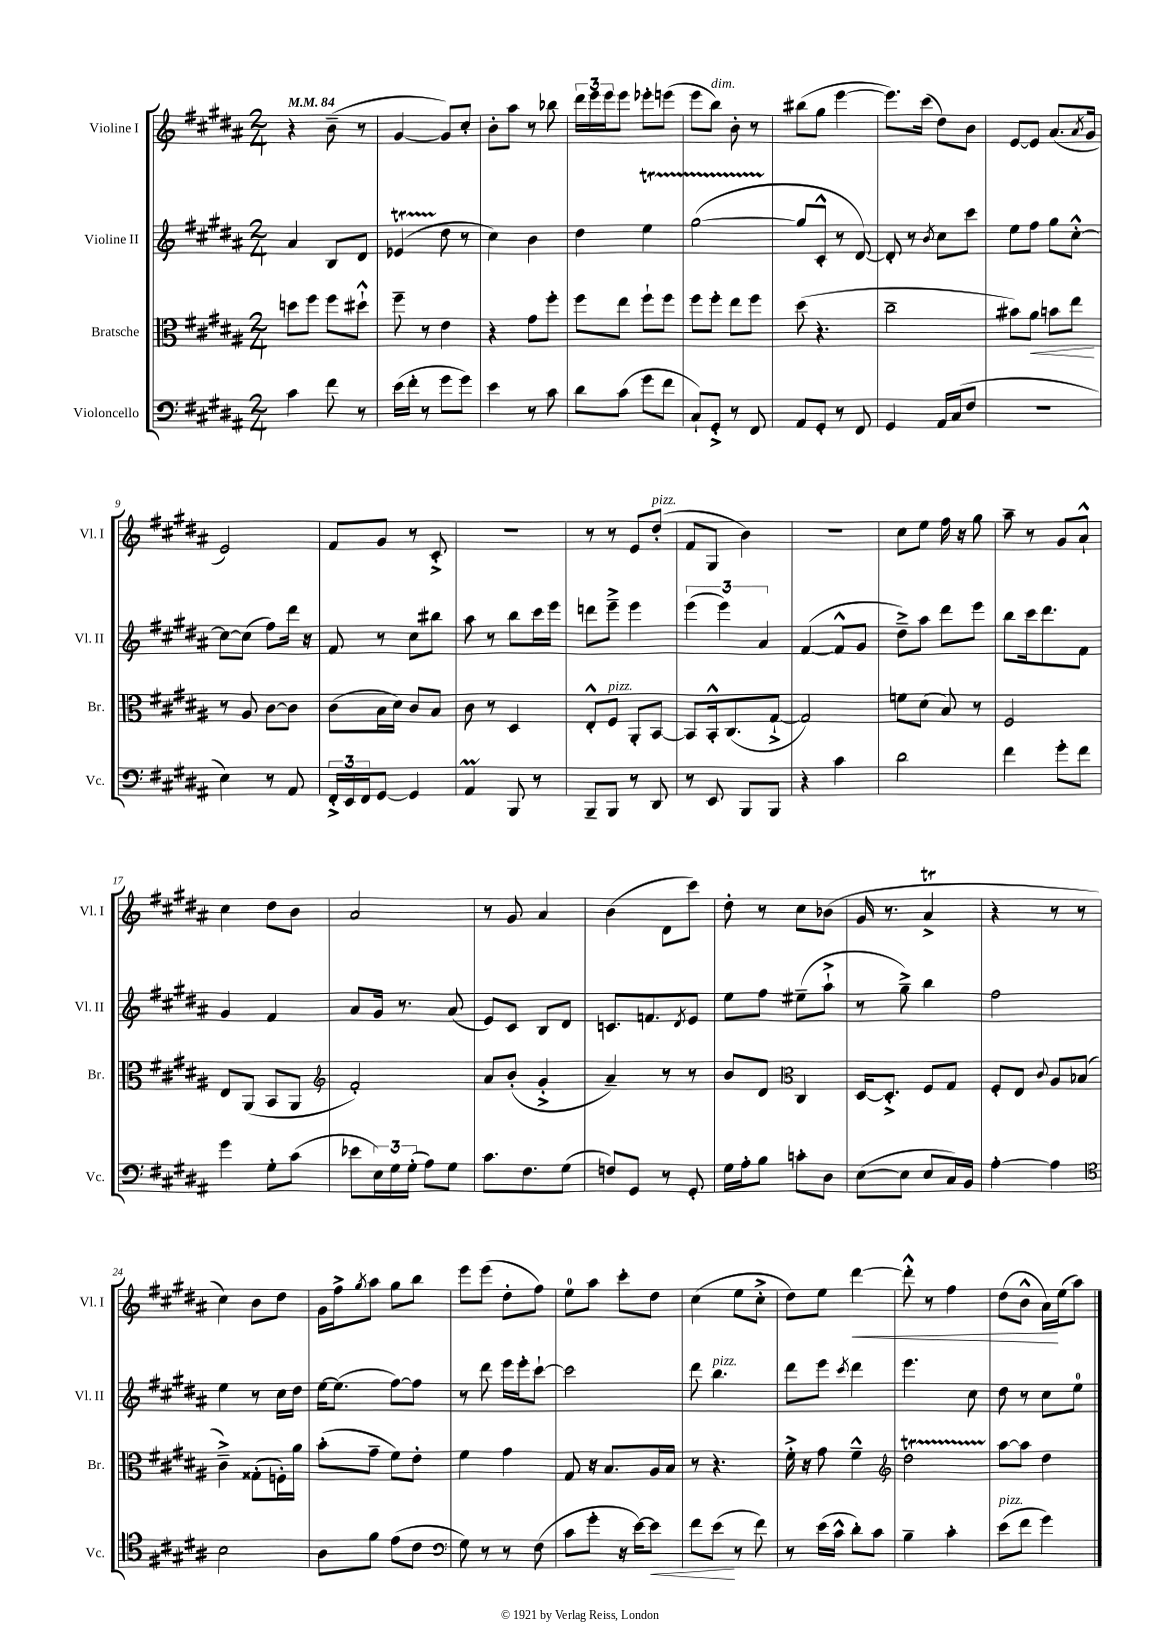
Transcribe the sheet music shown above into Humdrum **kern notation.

**kern	**kern	**kern	**kern
*staff4	*staff3	*staff2	*staff1
*clefF4	*clefC3	*clefG2	*clefG2
*k[f#c#g#d#a#]	*k[f#c#g#d#a#]	*k[f#c#g#d#a#]	*k[f#c#g#d#a#]
*M2/4	*M2/4	*M2/4	*M2/4
*MM84	*MM84	*MM84	*MM84
4c#\	8dd\L	4a#/	4r
.	8ff#\J	.	.
8f#\	8ff#\L	8B/L	(8b~\
8r	8dd#`^^\J	8d#/J	8r
=	=	=	=
(16e\LL	8ff#~\	(4e-/	[4g#/
16f#'\JJ	.	.	.
8r	8r	.	.
8g#\L	4e\	8dd#\	8g#/]L)
8g#\J)	.	8r	8cc#'/J
=	=	=	=
4e\	4r	4cc#\)	8b'\L
.	.	.	8aa#\J
8r	8g#\L	4b\	8r
8c#\	8ff#'\J	.	8bb-\
=	=	=	=
8d#\L	8ff#\L	4dd#\	24ddd#\LL
.	.	.	24eee\
.	.	.	24eee\J
(8c#\J	8ee\J	.	8eee\J
8g#\L	8ff#`\L	4ee\	8eee-'\L
8f#\J	8ff#\J	.	(8eee\J
=	=	=	=
8C#`/L)	8ff#\L	([2gg#\	8eee\L
8GG#'^/J	8ff#'\J	.	8bb\J)
8r	8ee\L	.	8b'\
8FF#/	8ff#\J	.	8r
=	=	=	=
8AA#/L	(8dd#\	8gg#/]L	(8bb#\L
8GG#'/J	4.r	8c#'^^/J	8gg#\J
8r	.	8r	[4eee\
8FF#/	.	[8d#/)	.
=	=	=	=
4GG#/	2cc#~\	8d#'/]	8.eee\]L)
.	.	8r	.
.	.	.	(16ccc#\Jk
.	.	8qb/	.
16AA#/LL	.	8cc#\L	8dd#\L)
(16C#/J	.	.	.
8F#/J	.	8ccc#\J	8b\J
=	=	=	=
2r	8b#\L)	8ee\L	[8e/L
.	8a#\J	8ff#\J	8e/]J
.	8b\L	8gg#\L	(8.a#/L
.	8ee\J	[8cc#'^^\J	.
.	.	.	8qa#/
.	.	.	16g#/Jk
=	=	=	=
4E\)	8r	8cc#\_L	2e/)
.	8A#/	(8cc#\]J	.
8r	[8c#\L	8ff#\L)	.
8AA#/	8c#\]J	16ddd#\Jk	.
.	.	16r	.
=	=	=	=
24FF#'^/LL	(8c#\L	8f#/	8f#/L
24EE/	.	.	.
24FF#/J	.	.	.
[8GG#/J	16B\L	8r	8g#/J
.	16d#\JJ)	.	.
4GG#/]	8c#/L	8cc#\L	8r
.	8B/J	8bb#\J	8c#'^/
=	=	=	=
4AA#/	8c#\	8aa#\	2r
.	8r	8r	.
8BBB/	4D#/	8bb\L	.
8r	.	16ccc#\L	.
.	.	16eee\JJ	.
=	=	=	=
8BBB~/L	8E'^^/L	8ddd\L	8r
8BBB/J	8F#/J	8eee~^\J	8r
8r	8AA#'/L	4eee\	8e/L
8DD#/	[8BB/J	.	(8dd#'/J
=	=	=	=
8r	8BB/]L	(6eee\	8f#/L
8EE/	16BB'^^/k	.	8G#/J
.	.	6eee\)	.
.	(8.C#/	.	.
8BBB/L	.	.	4b\)
.	.	6a#/	.
8BBB/J	[8G#`^/J	.	.
=	=	=	=
4r	2G#/])	([4f#/	2r
4c#\	.	8f#^^/]L	.
.	.	8g#/J	.
=	=	=	=
2d#\	8f\L	8dd#~^\L)	8cc#\L
.	(8d#\J	8aa#\J	8ee\J
.	8B/)	8ddd#\L	16ff#\
.	.	.	16r
.	8r	8eee\J	8gg#\
=	=	=	=
4f#\	2F#/	8bb\L	8aa#~\
.	.	16ccc#\k	8r
.	.	8.ddd#\	.
8g#'\L	.	.	8g#/L
8f#\J	.	8f#\J	8a#`^^/J
=	=	=	=
4g#\	8E/L	4g#/	4cc#\
.	(8AA#/J	.	.
8G#'\L	8BB/L	4f#/	8dd#\L
(8c#\J	8AA#/J	.	8b\J
=	=	=	=
*	*clefG2	*	*
8e-\L	2f#'/)	8a#/L	2a#/
24E\L)	.	16g#/Jk	.
24G#\	.	.	.
.	.	8.r	.
(24G#'\JJ	.	.	.
8A#\L)	.	.	.
8G#\J	.	(8a#/	.
=	=	=	=
8.c#\L	8a#/L	8e/L)	8r
.	(8b'/J	8c#/J	8g#/
8.F#\	.	.	.
.	4g#'^/	8B/L	4a#/
(8G#\J	.	8d#/J	.
=	=	=	=
8F/L)	4a#~/)	8.c/L	(4b\
8GG#/J	.	.	.
.	.	8.f/	.
8r	8r	.	8d#\L
.	.	8qd#/	.
8GG#'/	8r	8e/J	8ccc#\J)
=	=	=	=
16G#\LL	8b/L	8ee\L	8dd#'\
16A#'\J	.	.	.
8B\J	8d#/J	8ff#\J	8r
*	*clefC3	*	*
8c'\L	4C#/	(8ee#~\L	8cc#\L
8D#\J	.	8aa#`^\J	(8b-\J
=	=	=	=
([8E\L	[16D#/LK	8r	16g#/
.	8.D#'^/]J	.	8.r
8E\]J	.	8gg#~^\)	.
8E/L	8F#/L	4bb\	4a#^/
16C#/L)	8G#/J	.	.
16BB/JJ	.	.	.
=	=	=	=
[4A#'\	8F#'/L	2ff#\	4r
.	8E/J	.	.
.	8qqc#/	.	.
4A#\]	8A#/L	.	8r
.	(8B-/J	.	8r
=	=	=	=
*clefC4	*	*	*
2B\	4c#~^\)	4ee\	4cc#\)
.	(8G##'\L	8r	8b\L
.	16F'\L)	16cc#\LL	8dd#\J
.	16a#\JJ	16dd#\JJ	.
=	=	=	=
8A#\L	(8b'\L	[16ee\LK	16g#\LL
.	.	(8.ee\]J	16ff#^\J
.	.	.	8qgg#/
8f#\J	8g#~\J	.	8aa#\J
(8e\L	8f#\L)	[8ff#\L)	8gg#\L
8c#\J	8e'\J	8ff#\]J	8bb\J
=	=	=	=
*clefF4	*	*	*
8G#\)	4f#\	8r	8eee\L
8r	.	8ddd#\	(8eee\J
8r	4g#\	16eee\LL	8dd#'\L
.	.	16eee'\J	.
(8F#\	.	[8ccc#`\J	8ff#\J)
=	=	=	=
8c#\L	8G#/	2ccc#\]	8ee\L
8g#'\J	16r	.	8aa#\J
.	8.B/L	.	.
16r	.	.	8ccc#'\L
[16e\LK)	.	.	.
8e\]J	16A#/L	.	8dd#\J
.	16B/JJ	.	.
=	=	=	=
8f#\L	8r	8ddd#\	(4cc#\
(8e\J	4.r	4.bb\	.
8r	.	.	8ee\L
8f#\)	.	.	8cc#'^\J
=	=	=	=
8r	16f#'^\	8ddd#\L	8dd#\L)
.	16r	.	.
(16e\LL	8g#\	8eee\J	8ee\J
16c#^^\JJ	.	.	.
.	.	8qccc#/	.
8d#'\L)	4f#~^^\	4ddd#\	[4ddd#\
8c#\J	.	.	.
=	=	=	=
*	*clefG2	*	*
4B~\	2dd#\	4.eee\	8ddd#'^^\]
.	.	.	8r
4c#'\	.	.	4ff#\
.	.	8cc#\	.
=	=	=	=
(8e\L	[8aa#\L	8dd#\	(8dd#\L
8f#\J	8aa#\]J	8r	8b^^\J
4g#\)	4dd#\	8cc#\L	16a#\LL)
.	.	.	(16ee\J
.	.	8ee\J	8aa#\J)
==	==	==	==
*-	*-	*-	*-
